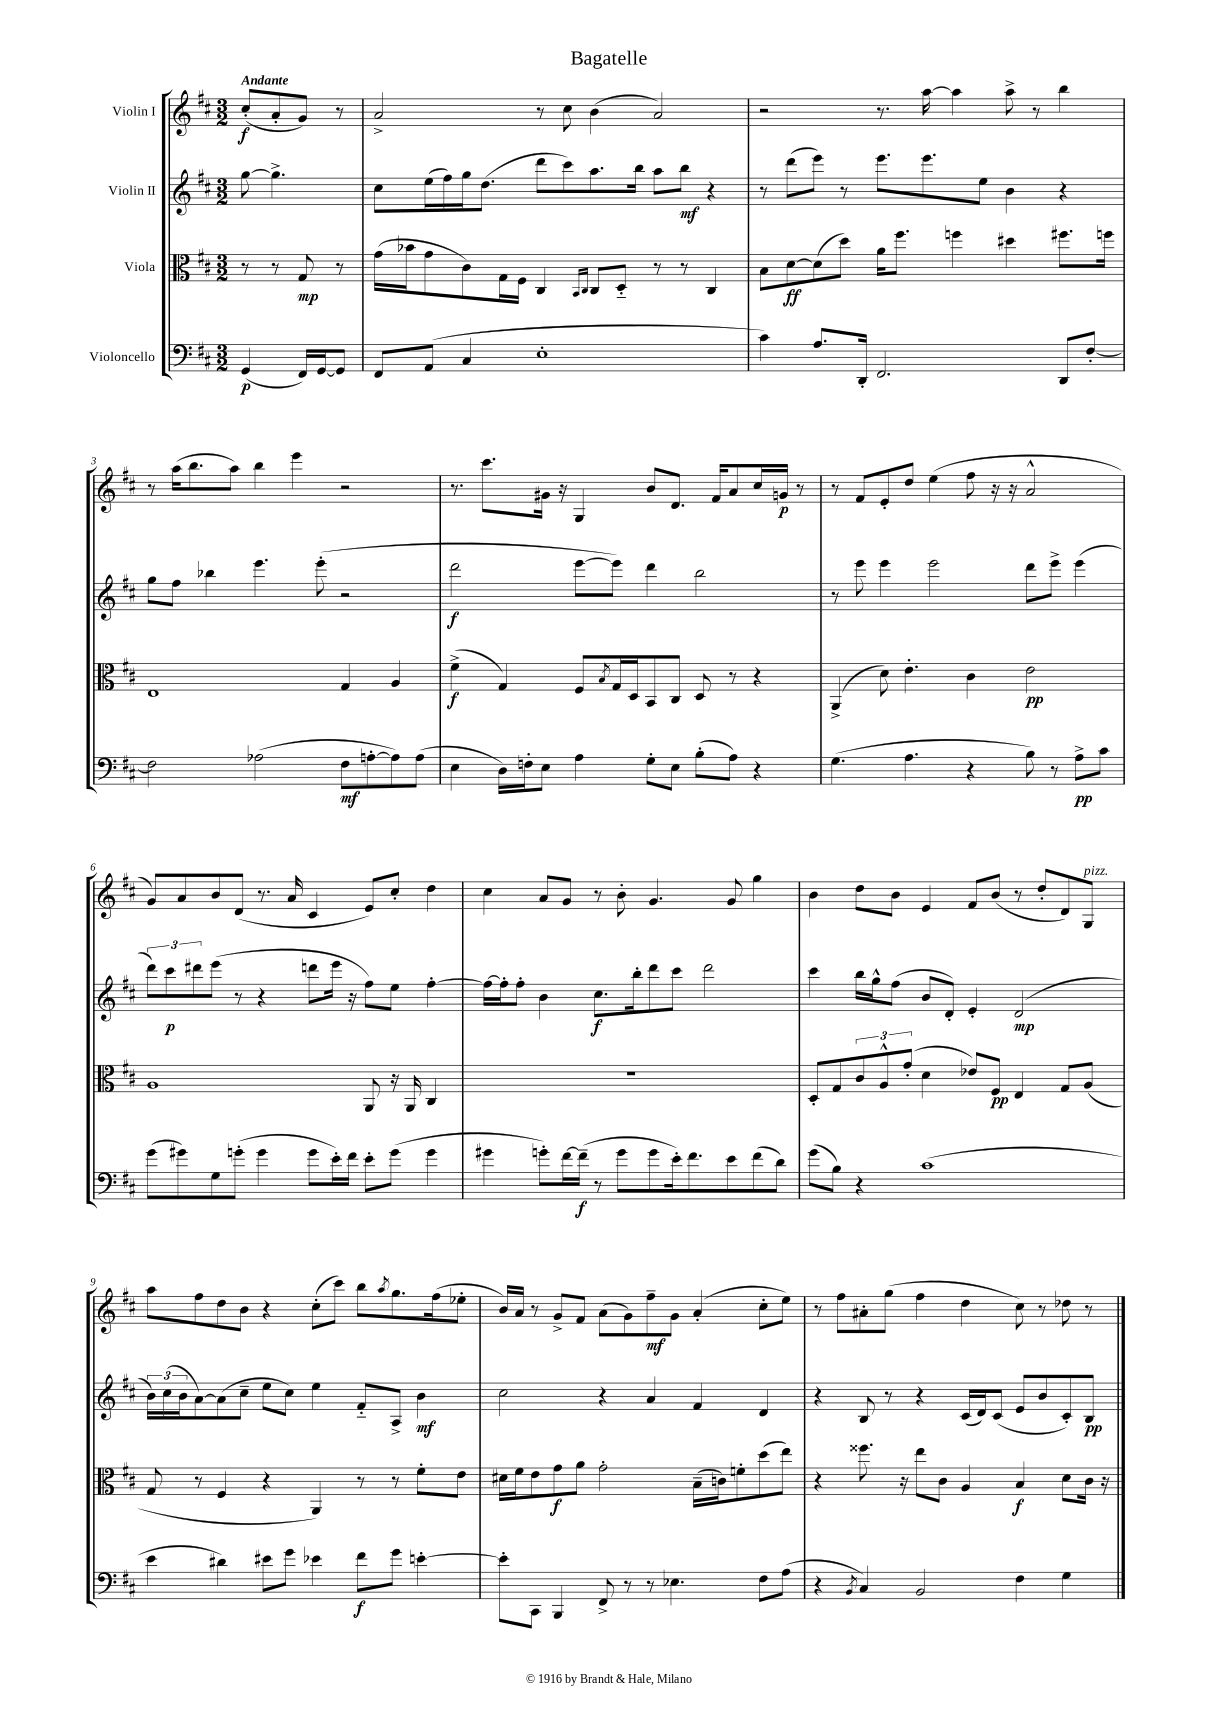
\header { title = "Bagatelle" }
<<
\new StaffGroup <<
\new Staff = "s0" \with { instrumentName = "Violin I" } {
    \clef treble \key d \major \numericTimeSignature \time 3/2 \partial 2 \tempo "Andante"
    cis''8-.\f( a'8-. g'8) r8 |
    a'2-> r8 cis''8 b'4( a'2) |
    r2 r8. a''16~ a''4 a''8-> r8 b''4 |
    r8 a''16( b''8. a''8) b''4 e'''4 r2 |
    r8. cis'''8. gis'16 r16 g4 b'8 d'8. fis'16 a'8 cis''16 g'16\p r8 |
    r8 fis'8 e'8-. d''8 e''4( fis''8 r16 r16 a'2-^ |
    g'8) a'8 b'8 d'8( r8. a'16 cis'4 e'8) cis''8-. d''4 |
    cis''4 a'8 g'8 r8 b'8-. g'4. g'8 g''4 |
    b'4 d''8 b'8 e'4 fis'8 b'8( r8 d''8-. d'8) g8^\markup { \italic "pizz." } |
    a''8 fis''8 d''8 b'8 r4 cis''8-.( cis'''8) b''8 \acciaccatura { a''8 } g''8. fis''16( ees''8-. |
    b'16) a'16 r8 g'8-> fis'8 a'8( g'8) fis''8--\mf g'8 a'4-.( cis''8-. e''8) |
    r8 fis''8 ais'8-. g''8( fis''4 d''4 cis''8) r8 des''8 r8 \bar "|." |
}
\new Staff = "s1" \with { instrumentName = "Violin II" } {
    \clef treble \key d \major \numericTimeSignature \time 3/2 \partial 2
    g''8~ g''4.-> |
    cis''8 e''16( fis''16) g''16 d''8.( d'''8 cis'''8) a''8. b''16 a''8 b''8\mf r4 |
    r8 d'''8( e'''8) r8 e'''8. e'''8. e''8 b'4 r4 |
    g''8 fis''8 bes''4 e'''4. e'''8-.( r2 |
    d'''2\f e'''8~ e'''8) d'''4 b''2 |
    r8 e'''8 e'''4 e'''2 d'''8 e'''8-> e'''4( |
    \tuplet 3/2 { d'''8) cis'''8\p dis'''8 } e'''8( r8 r4 d'''8 e'''16 r16 fis''8) e''8 fis''4~-. |
    fis''16~ fis''16-. fis''8-. b'4 cis''8.\f b''16-. d'''8 cis'''8 d'''2 |
    cis'''4 b''16 g''16-^ fis''8( b'8 d'8-.) e'4-. d'2\mp( |
    \tuplet 3/2 { b'16) cis''16( b'16 } a'8~) a'8( cis''8-- e''8 cis''8) e''4 fis'8-_ a8-> b'4\mf |
    cis''2 r4 a'4 fis'4 d'4 |
    r4 b8 r8 r4 cis'16( d'16) cis'8( e'8 b'8 cis'8-.) b8\pp \bar "|." |
}
\new Staff = "s2" \with { instrumentName = "Viola" } {
    \clef alto \key d \major \numericTimeSignature \time 3/2 \partial 2
    r8 r8 g8\mp r8 |
    g'16( bes'16 g'8 cis'8) g16 fis16 cis4 \grace { b,16 cis16 } cis8 d8-_ r8 r8 cis4 |
    b8 d'8~\ff d'8( d''8) a'16 fis''8. f''4 dis''4 fis''8. f''16 |
    e1 g4 a4 |
    fis'4->\f( g4) fis8 \acciaccatura { b8 } g16 d16 b,8 cis8 d8 r8 r4 |
    a,4->( d'8) e'4.-. cis'4 e'2\pp |
    a1 a,8 r16 a,16 cis4 |
    R1. |
    d8-. g8 \tuplet 3/2 { cis'8 a8-^ g'8-.( } d'4 ees'8) fis8\pp e4 g8 a8( |
    g8 r8 fis4 r4 a,4) r8 r8 fis'8-. e'8 |
    dis'16 fis'16 e'8 g'8\f a'8 g'2-. b16--( c'16) f'8-. d''8( e''8) |
    r4 fisis''8. r16 e''8 cis'8 a4 b4\f d'8 cis'16 r16 \bar "|." |
}
\new Staff = "s3" \with { instrumentName = "Violoncello" } {
    \clef bass \key d \major \numericTimeSignature \time 3/2 \partial 2
    g,4\p( fis,16) g,16~ g,8 |
    fis,8 a,8( cis4 e1-. |
    cis'4) a8. d,16-. fis,2. d,8 fis8~-. |
    fis2 aes2( fis8\mf a8~-. a8) a8( |
    e4 d16) f16-. e8 a4 g8-. e8 b8-.( a8) r4 |
    g4.( a4. r4 b8) r8 a8->\pp cis'8 |
    g'8( gis'8) g8 g'8-.( g'4 g'8 e'16-.) fis'16 e'8-. g'8( g'4 |
    gis'4 g'8-.) fis'16~ fis'16--\f( r8 g'8 g'8 e'16-.) fis'8. e'8 fis'8( d'8) |
    g'8( b8) r4 cis'1( |
    e'4 dis'4) eis'8 g'8 ees'4 fis'8\f g'8 e'4~-. |
    e'8-. cis,8 b,,4 fis,8-> r8 r8 ees4. fis8 a8( |
    r4 \acciaccatura { b,8 } cis4) b,2 fis4 g4 \bar "|." |
}
>>
>>
